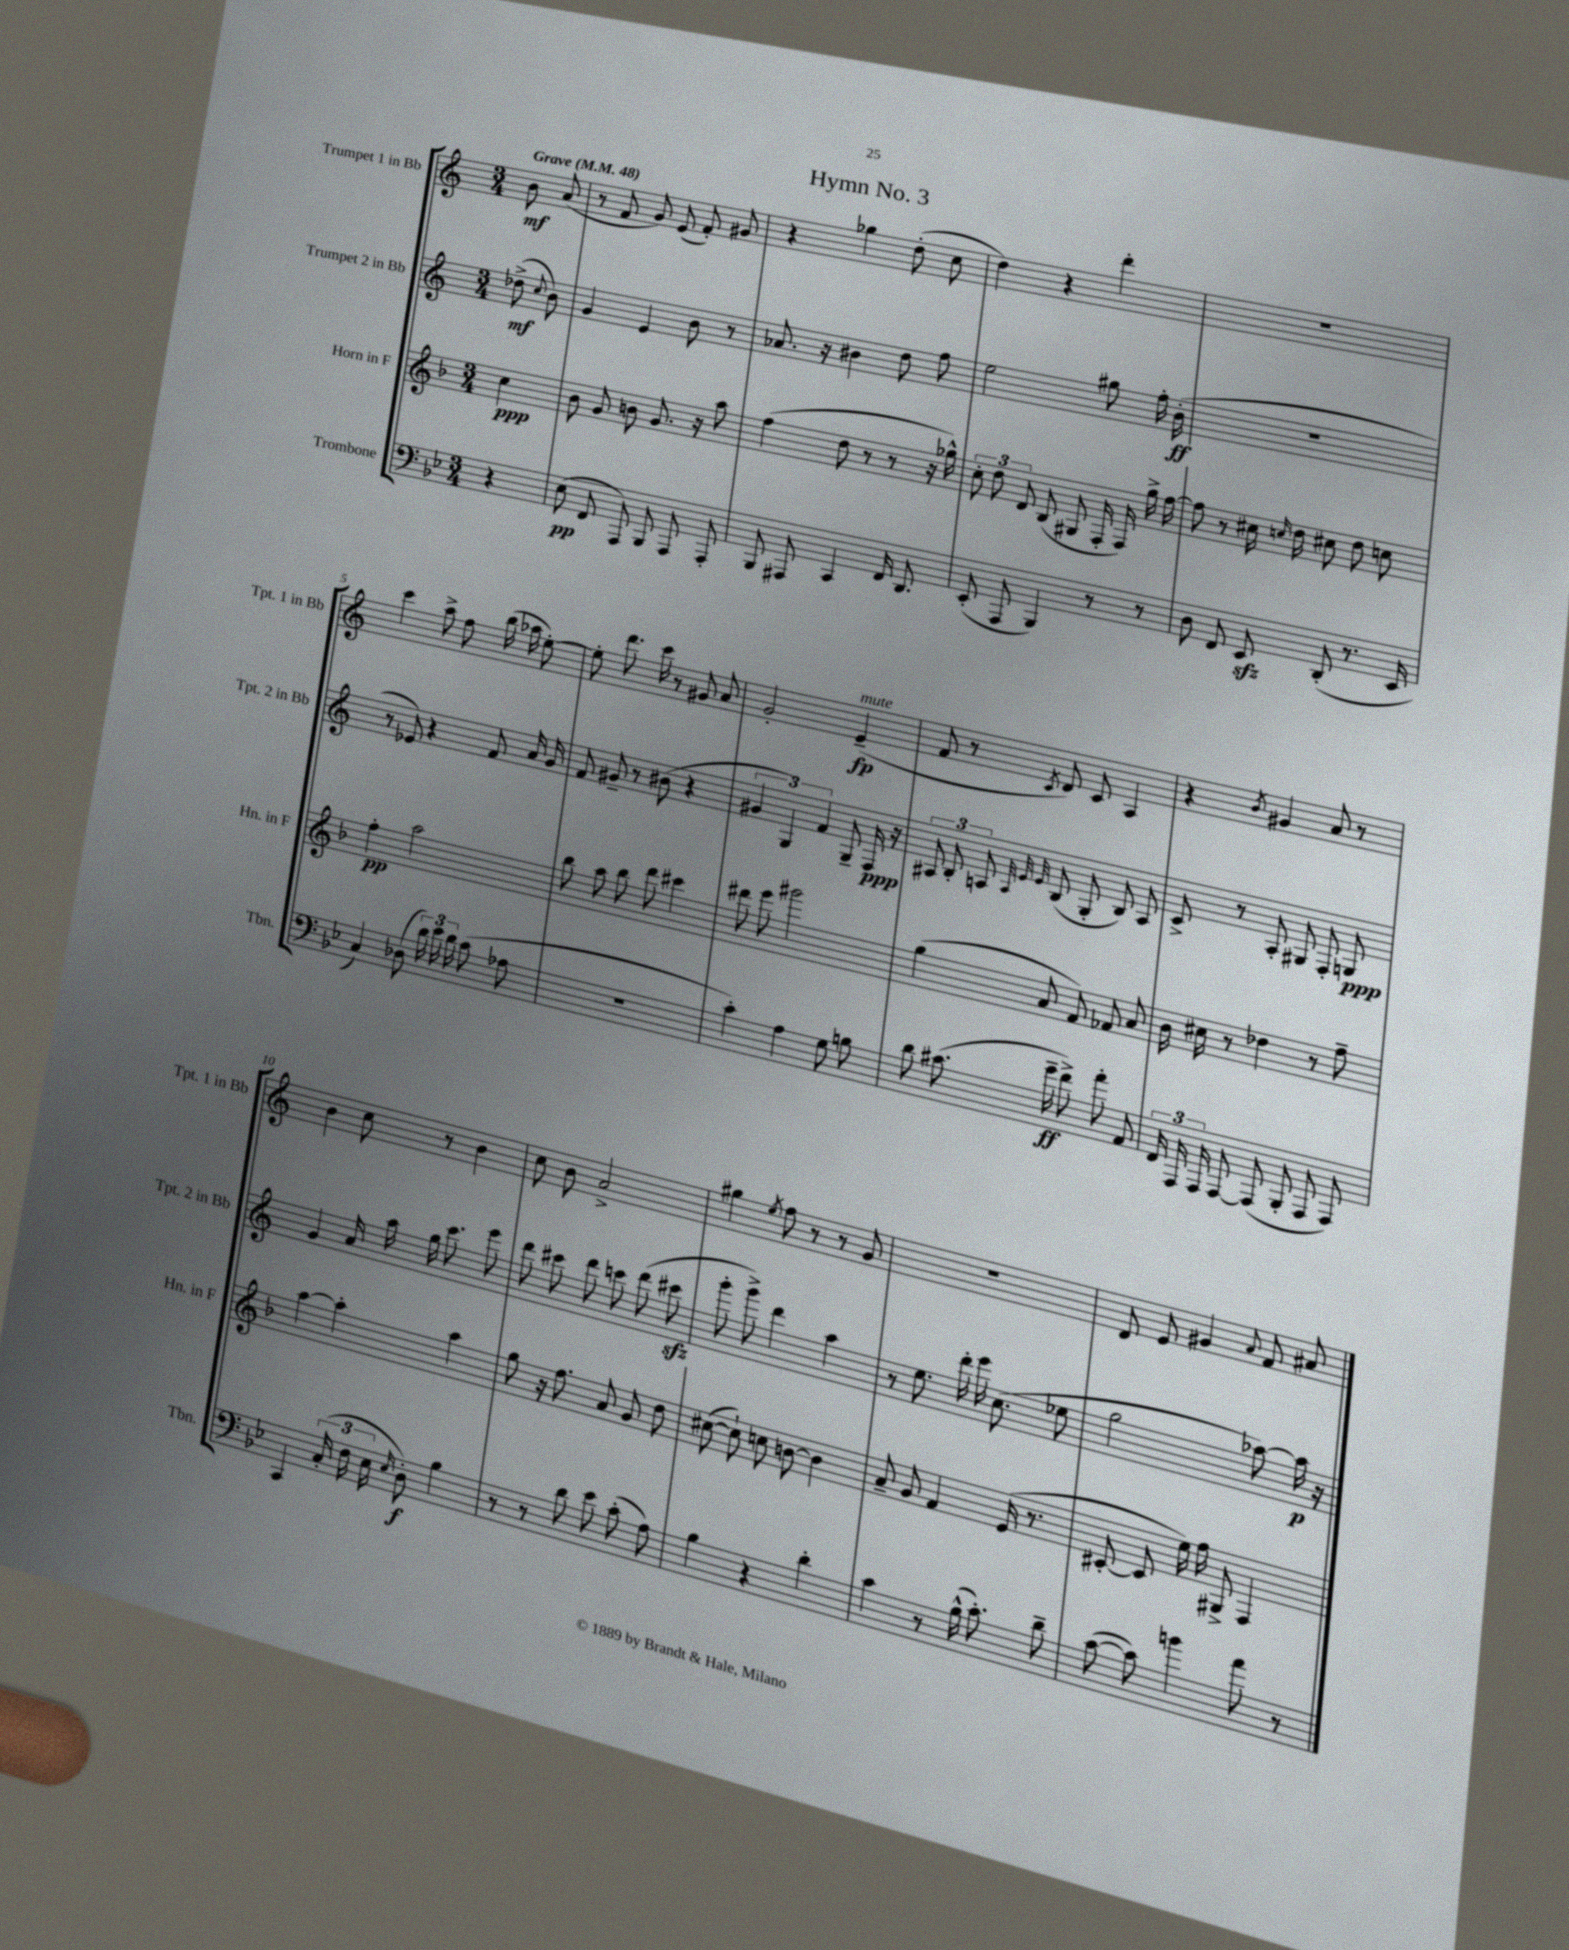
\header { title = "Hymn No. 3" }
<<
\new StaffGroup <<
\new Staff = "s0" \with { instrumentName = "Trumpet 1 in Bb" shortInstrumentName = "Tpt. 1 in Bb" } {
    \clef treble \key c \major \numericTimeSignature \time 3/4 \partial 4 \tempo "Grave" 4 = 48
    \autoBeamOff b'8\mf a'8( |
    r8 f'8 g'8) e'8( f'8-.) gis'8 |
    r4 ges''4 d''8-.( c''8 |
    d''4) r4 d'''4-. |
    R2. |
    c'''4 a''8-> f''8 b''16( aes''16 e''8~-.) |
    e''8-. d'''8. c'''16 r8 gis'8 a'8 |
    g'2-. e'4--\fp^\markup { \italic "mute" }( |
    f'8 r8 \acciaccatura { c'8 } d'8) c'8 a4 |
    r4 \acciaccatura { b'8 } gis'4 a'8 r8 |
    b'4 c''8 r8 b'4 |
    c''8 b'8 a'2-> |
    gis''4 \acciaccatura { e''8 } f''8 r8 r8 g'8 |
    R2. |
    d'8 e'8 gis'4 \appoggiatura { a'8 } f'8 ais'8 \bar "|." |
}
\new Staff = "s1" \with { instrumentName = "Trumpet 2 in Bb" shortInstrumentName = "Tpt. 2 in Bb" } {
    \clef treble \key c \major \numericTimeSignature \time 3/4 \partial 4
    \autoBeamOff des''8->\mf( \appoggiatura { c''8 } b'8) |
    g'4 e'4 b'8 r8 |
    aes'8. r16 bis'4 d''8 f''8 |
    e''2 gis''8 f''16-. b'16-.\ff( |
    R2. |
    r8 ees'8) r4 f'8 a'16 g'16 |
    f'8 gis'8-- r8 bis'8( r4 |
    \tuplet 3/2 { gis'4 g4) f'4 } g8-- f16\ppp r16 |
    \tuplet 3/2 { ais8 b8-. a8 } \grace { a32 e'32 e'32 } b8( g8-. b8) a8 |
    c'8-> r8 a8-. gis8 f8-. g8\ppp |
    g'4 a'16 a''16 g''16 c'''8. e'''8 |
    d'''8 cis'''8 d'''8 c'''8 d'''8( cis'''8\sfz |
    g'''8-. g'''8->) d'''4 a''4 |
    r8 e''8. d'''16-. e'''16 c''8.( ees''8 |
    g''2 aes''8~) aes''16\p r16 \bar "|." |
}
\new Staff = "s2" \with { instrumentName = "Horn in F" shortInstrumentName = "Hn. in F" } {
    \clef treble \key f \major \numericTimeSignature \time 3/4 \partial 4
    \autoBeamOff c''4\ppp |
    bes'8 g'8 b'8 g'8. r16 a''8 |
    f''4( d''8 r8 r8 r16 ges''16-^) |
    \tuplet 3/2 { c''8-. d''8 d'8 } bes8( gis8 f16-. f16) g''16-> f''16~ |
    f''8 r8 cis''16 \grace { c''16 } d''16 cis''8 d''8 c''8 |
    f''4-.\pp a''2 |
    bes''8 a''8 bes''8 d'''8 cis'''4 |
    dis'''8 e'''8 gis'''2 |
    g''4( a'8 f'8) fes'8 a'8 |
    bes'16 cis''16 r8 des''4 r8 f''8-- |
    a''4~ a''4-. a''4 |
    g''8 r16 f''8. a'8 g'8 d''8 |
    cis''8~( cis''8-!) c''8 b'8~ b'4 |
    a'8-- g'8 f'4 e'16( r8. |
    cis'8~-. cis'8 e''16) f''16 gis8-> f4 \bar "|." |
}
\new Staff = "s3" \with { instrumentName = "Trombone" shortInstrumentName = "Tbn." } {
    \clef bass \key bes \major \numericTimeSignature \time 3/4 \partial 4
    \autoBeamOff r4 |
    ees8\pp( f,8 a,,8) bes,,8 a,,8 a,,8-. |
    bes,,8 ais,,8 c,4 f,16 d,8. |
    ees,8-.( a,,8 bes,,4) r8 r8 |
    d8 f,8 ees,8\sfz d,8-.( r8. ees,16 |
    c4) des8( \tuplet 3/2 { d'16) ees'16 d'16 } c'8( aes8 |
    R2. |
    c'4-.) a4 g8 b8 |
    d'8 cis'8.( g'16--\ff f'8->) a'8-. a,8 |
    \tuplet 3/2 { f,16 a,,16 a,,16 } a,,8~ a,,8( bes,,8-. a,,8 a,,8) |
    c,4 \tuplet 3/2 { c16-.( f16 ees16 } \grace { ees16 } d8-.\f) bes4 |
    r8 r8 d'8 ees'8 c'8-.( a8) |
    bes4 r4 d'4-. |
    c'4 r8 bes16-^( c'8.-.) d'8-- |
    c'8~( c'8) b'4 a'8 r8 \bar "|." |
}
>>
>>
